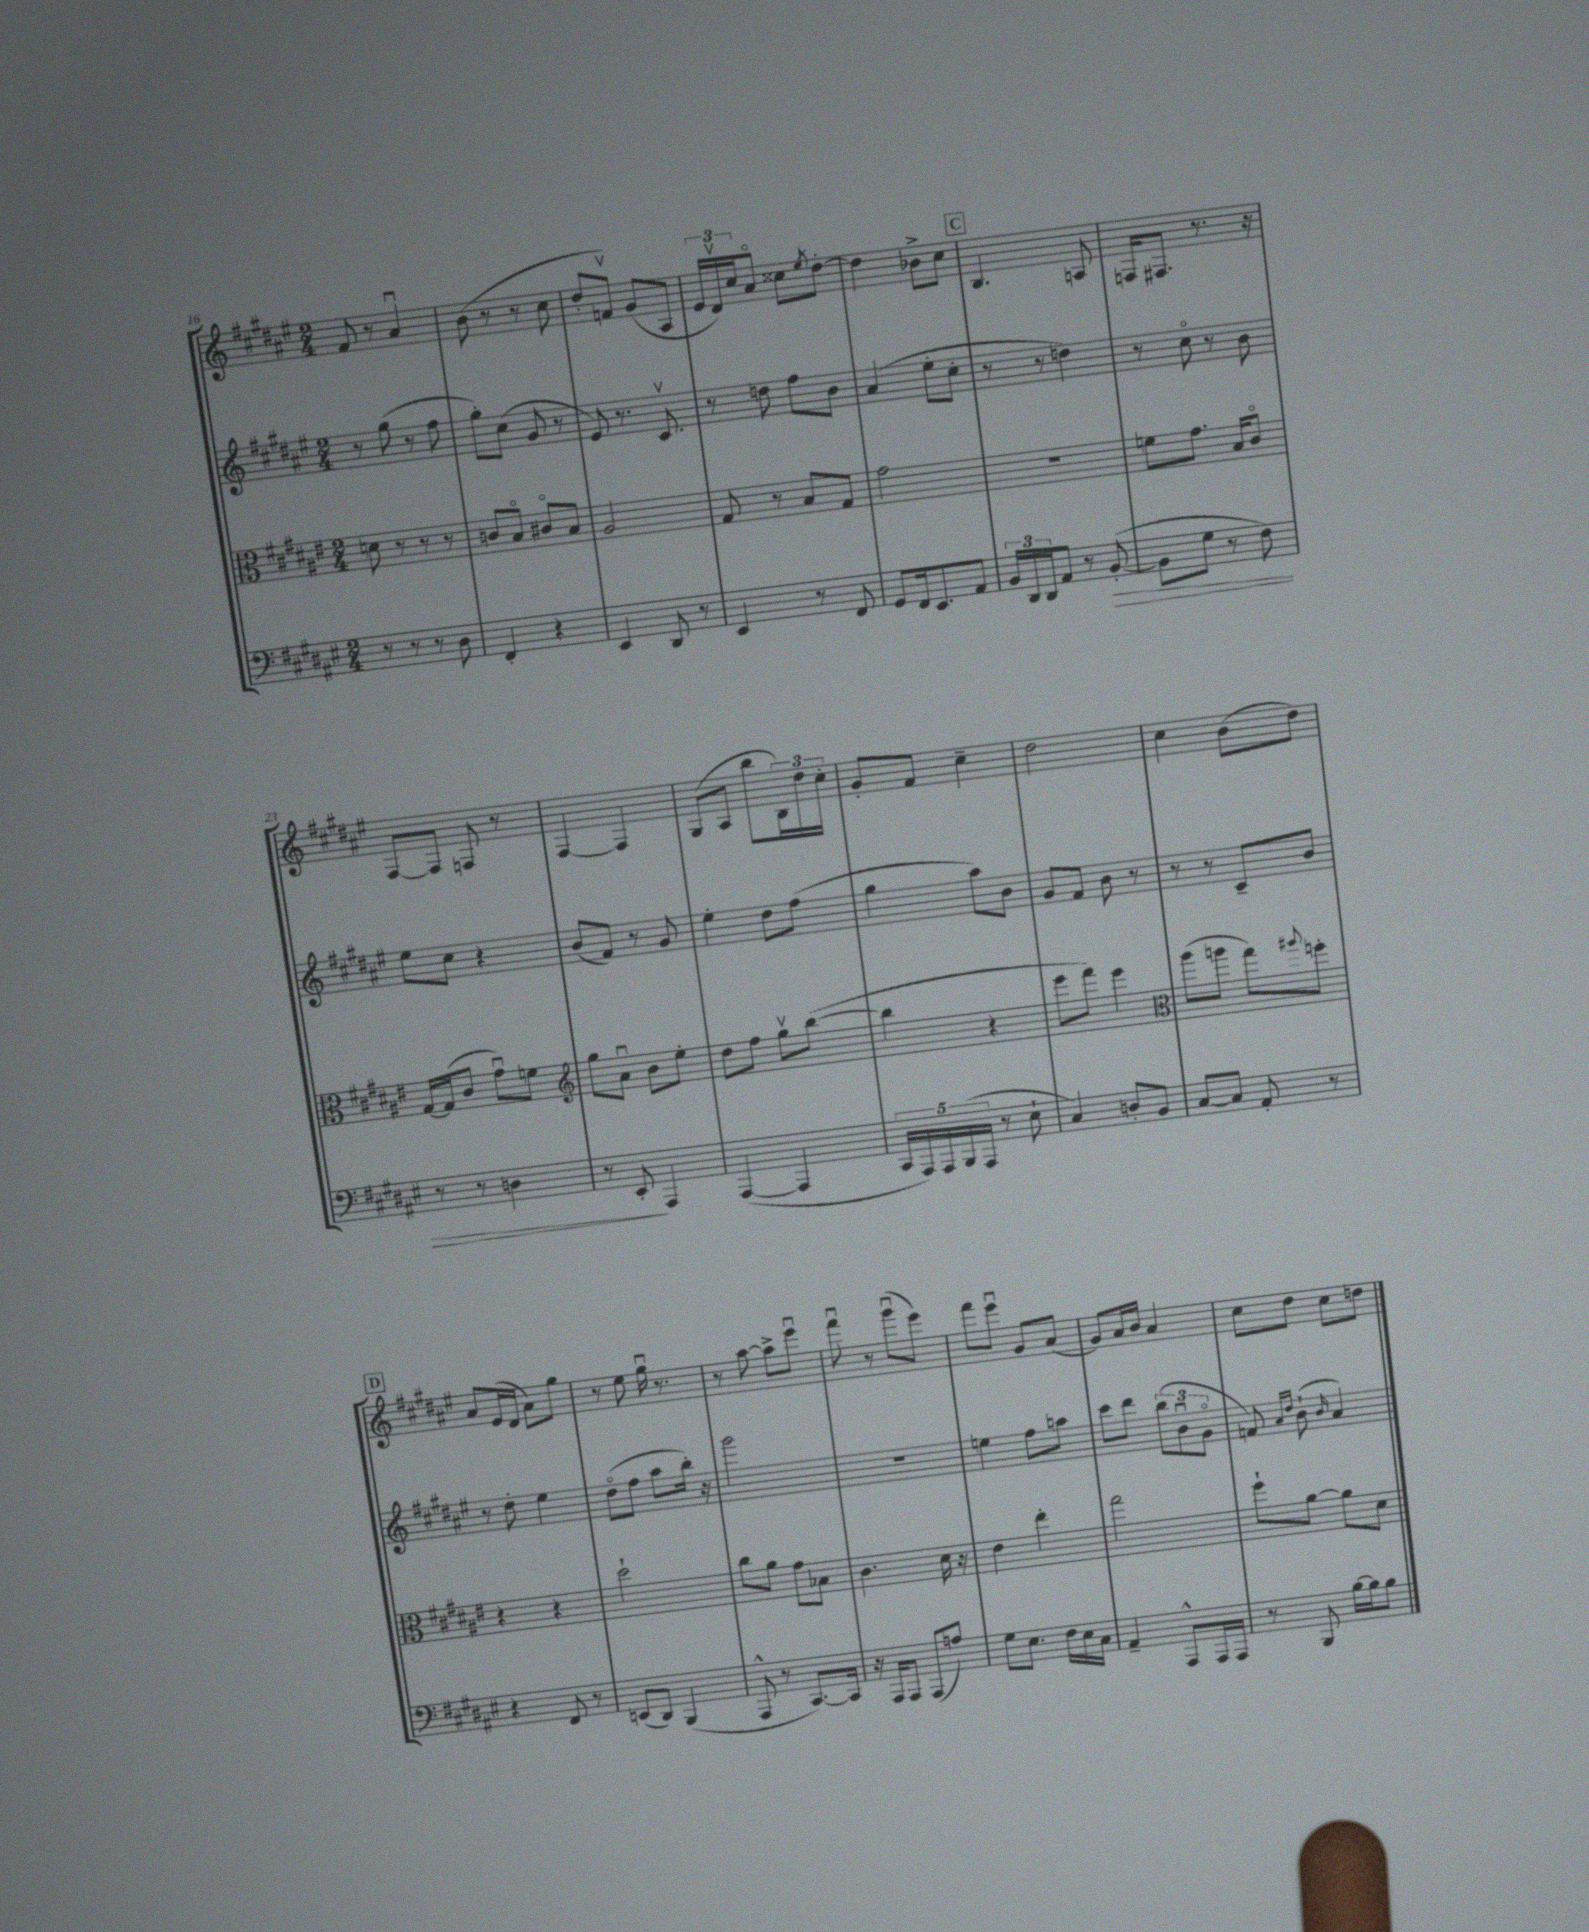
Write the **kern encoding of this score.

**kern	**dynam	**kern	**kern	**kern
*part4	*part4	*part3	*part2	*part1
*staff4	*staff4	*staff3	*staff2	*staff1
*clefF4	*	*clefC3	*clefG2	*clefG2
*k[f#c#g#d#a#e#]	*	*k[f#c#g#d#a#e#]	*k[f#c#g#d#a#e#]	*k[f#c#g#d#a#e#]
*M2/4	*	*M2/4	*M2/4	*M2/4
=16	=16	=16	=16	=16
8r	.	8dn\	8r	8f#/
8r	.	8r	(8gg#\	8r
8r	.	8r	8r	4a#u/
8D#\	.	8r	8ff#\	.
=17	=17	=17	=17	=17
4FF#'/	.	8cn/L	8gg#'\L)	(8b\
.	.	8B/J	(8cc#\J	8r
4r	.	8c#X/L	8g#/	8r
.	.	8B/J	8r	8cc#\
=18	=18	=18	=18	=18
4EE#/	.	2A#/	8e#/)	8dd#'/L
.	.	.	8.r	8fnv/J)
8DD#/	.	.	.	(8g#/L
.	.	.	8.c#v/	.
8r	.	.	.	8A#/J
=19	=19	=19	=19	=19
4EE#/	.	8G#/	8r	24e#/LL
.	.	.	.	24d#v/)
.	.	.	.	24cc#/J
.	.	8r	8ddn\	8a#/J
8r	.	8B/L	8ff#\L	8cc##X\L
.	.	.	.	8qee#/
8FF#/	.	8G#/J	8b\J	[8dd#'\J
=20	=20	=20	=20	=20
8GG#/L	.	2g#\	(4a#/	4dd#\]
16FF#/k	.	.	.	.
8.EE#/	.	.	.	.
.	.	.	8ee#'\L	8b-X^\L
8AA#/J	.	.	8cc#'\J	8cc#\J
!!LO:REH:place=s1:t=C
=21	=21	=21	=21	=21
24BB/LL	.	2r	8r	4.B/
24DD#/	.	.	.	.
24DD#/J	.	.	.	.
8AA#/J	.	.	8r	.
8r	.	.	4ddn\)	.
!	!LO:HP:b	!	!	!
([8BB'/	>	.	.	8An/
=22	=22	=22	=22	=22
8BB\L]	.	8fn\L	8r	16Fn/KL
.	.	.	.	8.F#X/J
8G#\J	.	8.g#\J	8cc#\	.
8r	.	.	8r	8.r
.	.	16B/KL	.	.
8F#\)	.	8c#/J	8b\	.
.	.	.	.	16r
!!LO:LB:g=z
=23	=23	=23	=23	=23
8r	.	[16G#/LL	8ee#\L	[8F#/L
.	.	(16G#/J]	.	.
8r	.	8c#/J	8cc#\J	8F#/J]
4Dn\	.	8g#u\L)	4r	8Fn/
.	.	8fn\J	.	8r
=24	=24	=24	=24	=24
*	*	*clefG2	*	*
8r	.	8gg#\L	(8b/L	[4F#/
8EE#'/	.	8a#u\J	8f#/J)	.
4AAA#/	]	8b\L	8r	4F#/]
.	.	8ee#'\J	8g#/	.
=25	=25	=25	=25	=25
([4AAA#/	.	8dd#\L	4ee#'\	(8G#/L
.	.	8ff#\J	.	8A#/J
4AAA#/]	.	8gg#v\L	8dd#\L	8bb\L
.	.	([8bb\J	(8ff#\J	24B\L)
.	.	.	.	24dd#\
.	.	.	.	24cc#'\JJ
=26	=26	=26	=26	=26
20CC#/LL	.	4bb\]	4gg#\	8g#'/L
20AAA#/)	.	.	.	.
20AAA#/	.	.	.	.
.	.	.	.	8f#/J
(20BBB/	.	.	.	.
20AAA#/JJ	.	.	.	.
8r	.	4r	8aa#\L)	4cc#~\
8E#`\	.	.	8b\J	.
=27	=27	=27	=27	=27
4C#/)	.	8eee#\L	8g#/L	2dd#\
.	.	8fff#\J)	8f#/J	.
8Dn'/L	.	4eee#\	8b\	.
8BB/J	.	.	8r	.
=28	=28	=28	=28	=28
*	*	*clefC3	*	*
[8C#/L	.	(8aa#\L	8r	4cc#\
8C#/J]	.	8aan\J	8r	.
8AA#'/	.	8gg#\L)	8c#~/L	(8b\L
.	.	8qqaa#X/	.	.
8r	.	8ffn'\J	8b/J	8dd#\J)
!!LO:LB:g=z
!!LO:REH:place=s1:t=D
=29	=29	=29	=29	=29
4r	.	4r	8r	8a#/L
.	.	.	8dd#'\	(16e#/L
.	.	.	.	16d#/JJ
8FF#/	.	4r	4ee#\	8a#\L)
8r	.	.	.	8gg#\J
=30	=30	=30	=30	=30
(8EEn/L	.	2dd#`\	(8dd#\L	8r
8DD#/J)	.	.	8ff#\J	8ee#\
(4BBB/	.	.	8aa#\L	16gg#u\
.	.	.	.	8.r
.	.	.	16bb'\Jk)	.
.	.	.	16r	.
=31	=31	=31	=31	=31
8AAA#^^/	.	8cc#\L	2ggg#\	8r
8r	.	8a#\J	.	[8aa#\
[8.CC#/L)	.	8g#\L	.	8aa#^\L]
.	.	8B-X\J	.	8eee#u\J
16CC#/Jk]	.	.	.	.
=32	=32	=32	=32	=32
16r	.	4.c#\	2r	8fff#u\
16AAA#/KL	.	.	.	.
8AAA#/J	.	.	.	8r
(8AAA#/L	.	.	.	(8ggg#u\L
8An/J)	.	16d#\	.	8eee#\J)
.	.	16r	.	.
=33	=33	=33	=33	=33
8G#\L	.	4e#\	4een\	8fff#\L
8.E#\J	.	.	.	8eee#u\J
.	.	4ee#'\	8ff#\L	8g#/L
16F#\LL	.	.	.	.
16E#\	.	.	8aan\J	(8a#/J
16C#\JJ	.	.	.	.
=34	=34	=34	=34	=34
4AA#~/	.	2gg#\	8ccc#\L	8g#/L)
.	.	.	8ddd#\J	16a#/L
.	.	.	.	16b/JJ
8AAA#^^/L	.	.	(12bb\L	4a#/
.	.	.	12bu\	.
16AAA#/L	.	.	.	.
.	.	.	12g#\J	.
16AAA#/JJ	.	.	.	.
=35	=35	=35	=35	=35
8r	.	8ff#`\L	8fn/)	8cc#\L
.	.	.	16qqa#/LL	.
.	.	.	16qqdd#/JJ	.
8BBB/	.	[8a#\J	(8b`\	8dd#\J
.	.	.	16qqb/	.
[16B\LL	.	8a#\L]	4a#/)	8cc#\L
16B\J]	.	.	.	.
8B\J	.	8d#\J	.	8ddn\J
==	==	==	==	==
*-	*-	*-	*-	*-
